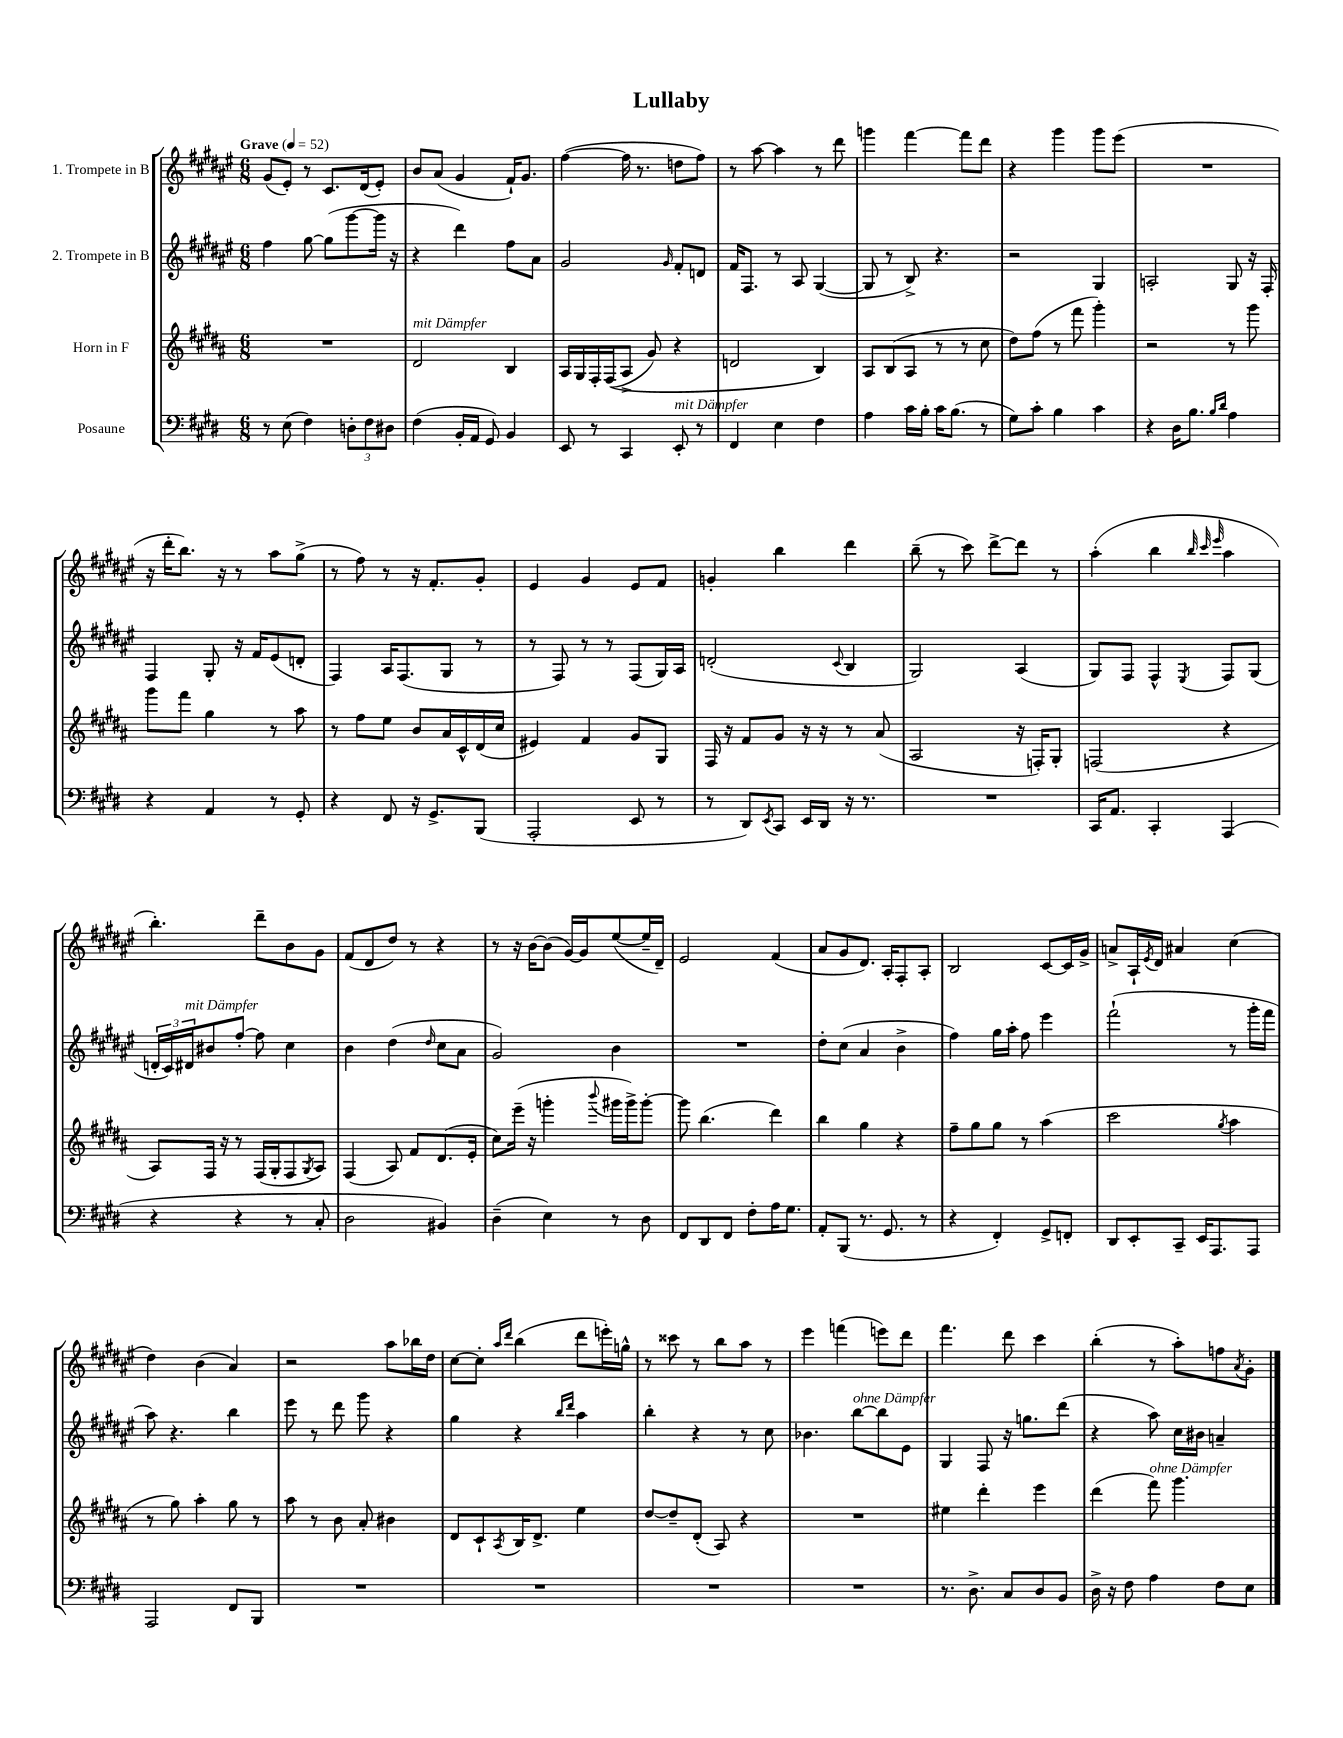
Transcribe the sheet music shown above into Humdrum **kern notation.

**kern	**kern	**kern	**kern
*staff4	*staff3	*staff2	*staff1
*clefF4	*clefG2	*clefG2	*clefG2
*k[f#c#g#d#]	*k[f#c#g#d#a#]	*k[f#c#g#d#a#e#]	*k[f#c#g#d#a#e#]
*M6/8	*M6/8	*M6/8	*M6/8
*MM52	*MM52	*MM52	*MM52
8r	2.r	4ff#	(8g#
(8E	.	.	8e#')
4F#)	.	[8gg#	8r
.	.	(8gg#]	8.c#
12D'	.	[8ggg#	.
.	.	.	(16d#
12F#	.	.	.
.	.	16ggg#]	8e#')
12D#	.	.	.
.	.	16r	.
=	=	=	=
(4F#	2d#	4r	8b
.	.	.	(8a#
16BB'	.	4ddd#)	4g#
16AA	.	.	.
8GG#)	.	.	.
4BB	4B	8ff#	16f#`)
.	.	.	8.g#
.	.	8a#	.
=	=	=	=
8EE	16A#	2g#	([4ff#
.	16G#	.	.
8r	16F#'	.	.
.	&((16F#	.	.
4CC#	8A#^	.	16ff#]
.	.	.	8.r
.	8g#)	.	.
.	.	16qqg#	.
8EE'	4r	8f#'	8dd
8r	.	8d	8ff#)
=	=	=	=
4FF#	2d	16f#	8r
.	.	8.F#	.
.	.	.	[8aa#
4E	.	8r	4aa#]
.	.	8A#	.
4F#	4B&)	([4G#	8r
.	.	.	8ddd#
=	=	=	=
4A	8A#	8G#]	4ggg
.	(8B	8r	.
16c#	8A#	8B^)	[4fff#
16B'	.	.	.
16c#	8r	4.r	.
(8.B	.	.	.
.	8r	.	8fff#]
8r	8cc#	.	8ddd#
=	=	=	=
8G#)	8dd#)	2r	4r
8c#'	(8ff#	.	.
4B	8r	.	4ggg#
.	8fff#	.	.
4c#	4ggg#')	4G#	8ggg#
.	.	.	(8eee#
=	=	=	=
4r	2r	2A'	2.r
16D#	.	.	.
8.B	.	.	.
16qqB	.	.	.
16qqd#	.	.	.
4A	8r	8G#	.
.	8ggg#	16r	.
.	.	16F#'	.
=	=	=	=
4r	8ggg#	4F#	16r
.	.	.	16ddd#'
.	8fff#	.	8.bb)
4AA	4gg#	8G#'	.
.	.	.	16r
.	.	16r	8r
.	.	16f#	.
8r	8r	(8e#	8aa#
8GG#'	8aa#	8d'	(8gg#^
=	=	=	=
4r	8r	4F#)	8r
.	8ff#	.	8ff#)
8FF#	8ee	16A#	8r
.	.	(8.F#	.
16r	8b	.	16r
8.GG#^	.	.	8.f#'
.	16a#	8G#	.
.	16c#^^	.	.
(8BBB	(16d#	8r	8g#'
.	16cc#	.	.
=	=	=	=
2AAA'	4e#)	8r	4e#
.	.	8F#)	.
.	4f#	8r	4g#
.	.	8r	.
8EE	8g#	(8F#	8e#
8r	8G#	16G#)	8f#
.	.	16A#	.
=	=	=	=
8r	16F#	(2d'	4g'
.	16r	.	.
8DD#)	8f#	.	.
8qEE	.	.	.
8CC#	8g#	.	4bb
16EE	16r	.	.
16DD#	16r	.	.
.	.	8qqc#	.
16r	8r	4B	4ddd#
8.r	.	.	.
.	(8a#	.	.
=	=	=	=
2.r	2A#	2G#)	(8bb~
.	.	.	8r
.	.	.	8ccc#)
.	.	.	[8ddd#^
.	16r	(4A#	8ddd#]
.	16F')	.	.
.	8G#'	.	8r
=	=	=	=
16CC#	(2F	8G#)	(4aa#'
8.AA	.	.	.
.	.	8F#	.
4CC#'	.	4F#^^	4bb
.	.	.	32qqbb
.	.	.	32qqccc#
.	.	8qE#	32qqeee#
(4AAA	4r	8F#	4aa#
.	.	(8G#	.
=	=	=	=
4r	8A#)	24d'	4.bb')
.	.	24c#)	.
.	.	24d#	.
.	16F#	8b#	.
.	16r	.	.
4r	8r	[8ff#'	.
.	(16F#	8ff#]	8ddd#~
.	16G#'	.	.
8r	8F#	4cc#	8b
.	8qG#	.	.
8C#'	8A#)	.	8g#
=	=	=	=
2D#	(4F#	4b	(8f#
.	.	.	8d#
.	8A#)	(4dd#	8dd#)
.	8f#	.	8r
.	.	16qqdd#	.
4BB#)	(8.d#	8cc#	4r
.	.	8a#	.
.	16e'	.	.
=	=	=	=
(4D#~	8cc#)	2g#)	8r
.	(16eee~	.	16r
.	16r	.	[16b
4E)	4ggg'	.	(8b]
.	.	.	[16g#)
.	.	.	16g#]
.	8qqbbb	.	.
8r	16ggg#	4b	([8ee#
.	16ggg#^)	.	.
8D#	[8ggg#'	.	16ee#~]
.	.	.	16d#~)
=	=	=	=
8FF#	8ggg#]	2.r	2e#
8DD#	(4.bb	.	.
8FF#	.	.	.
8F#'	.	.	.
16A	4ddd#)	.	(4f#
8.G#	.	.	.
=	=	=	=
8AA'	4bb	8dd#'	8a#
(8BBB	.	(8cc#	8g#
8.r	4gg#	4a#	8.d#)
8.GG#	.	.	16A#'
.	4r	4b^	8F#'
8r	.	.	8A#'
=	=	=	=
4r	8ff#~	4ff#)	2B
.	8gg#	.	.
4FF#')	8gg#	16gg#	.
.	.	16aa#'	.
.	8r	8ff#	.
8GG#^	(4aa#	4eee#	[8c#
8FF'	.	.	16c#]
.	.	.	16g#^
=	=	=	=
8DD#	2ccc#	(2fff#`	8a^
8EE'	.	.	16A#`
.	.	.	8qe#
.	.	.	16d#
8CC#~	.	.	4a#
16EE	.	.	.
8.AAA	.	.	.
.	8qgg#	.	.
.	4aa#	8r	(4cc#
8AAA	.	16ggg#'	.
.	.	16fff#	.
=	=	=	=
2AAA	8r	8aa#)	4dd#)
.	8gg#)	4.r	.
.	4aa#'	.	(4b
8FF#	8gg#	4bb	4a#)
8BBB	8r	.	.
=	=	=	=
2.r	8aa#	8eee#	2r
.	8r	8r	.
.	8b	8ddd#	.
.	8a#'	8ggg#	.
.	4b#	4r	8aa#
.	.	.	16bb-
.	.	.	16dd#
=	=	=	=
2.r	8d#	4gg#	[8cc#
.	8c#`	.	8cc#']
.	.	.	16qqaa#
.	8qA#	.	16qqddd#
.	16B	4r	(4bb
.	8.d#^	.	.
.	.	16qqbb	.
.	.	16qqddd#	.
.	4ee	4aa#	8ddd#
.	.	.	16eee')
.	.	.	16gg^^
=	=	=	=
2.r	[8dd#	4bb'	8r
.	8dd#~]	.	8ccc##
.	(8d#'	4r	8r
.	8A#)	.	8bb
.	4r	8r	8aa#
.	.	8cc#	8r
=	=	=	=
2.r	2.r	4.b-	4eee#
.	.	.	(4fff
.	.	[8bb	.
.	.	8bb]	8eee)
.	.	8e#	8ddd#
=	=	=	=
8.r	4ee#	4G#	4.fff#
8.D#^	.	.	.
.	4ddd#'	8F#	.
8C#	.	16r	8ddd#
.	.	8.gg	.
8D#	4eee	.	4ccc#
8BB	.	(8ddd#	.
=	=	=	=
16D#^	(4ddd#	4r	(4bb'
16r	.	.	.
8F#	.	.	.
4A	8fff#)	8aa#)	8r
.	4.ggg#	16cc#	8aa#')
.	.	16b#	.
8F#	.	4a~	8ff
.	.	.	8qa#
8E	.	.	8g#'
==	==	==	==
*-	*-	*-	*-
